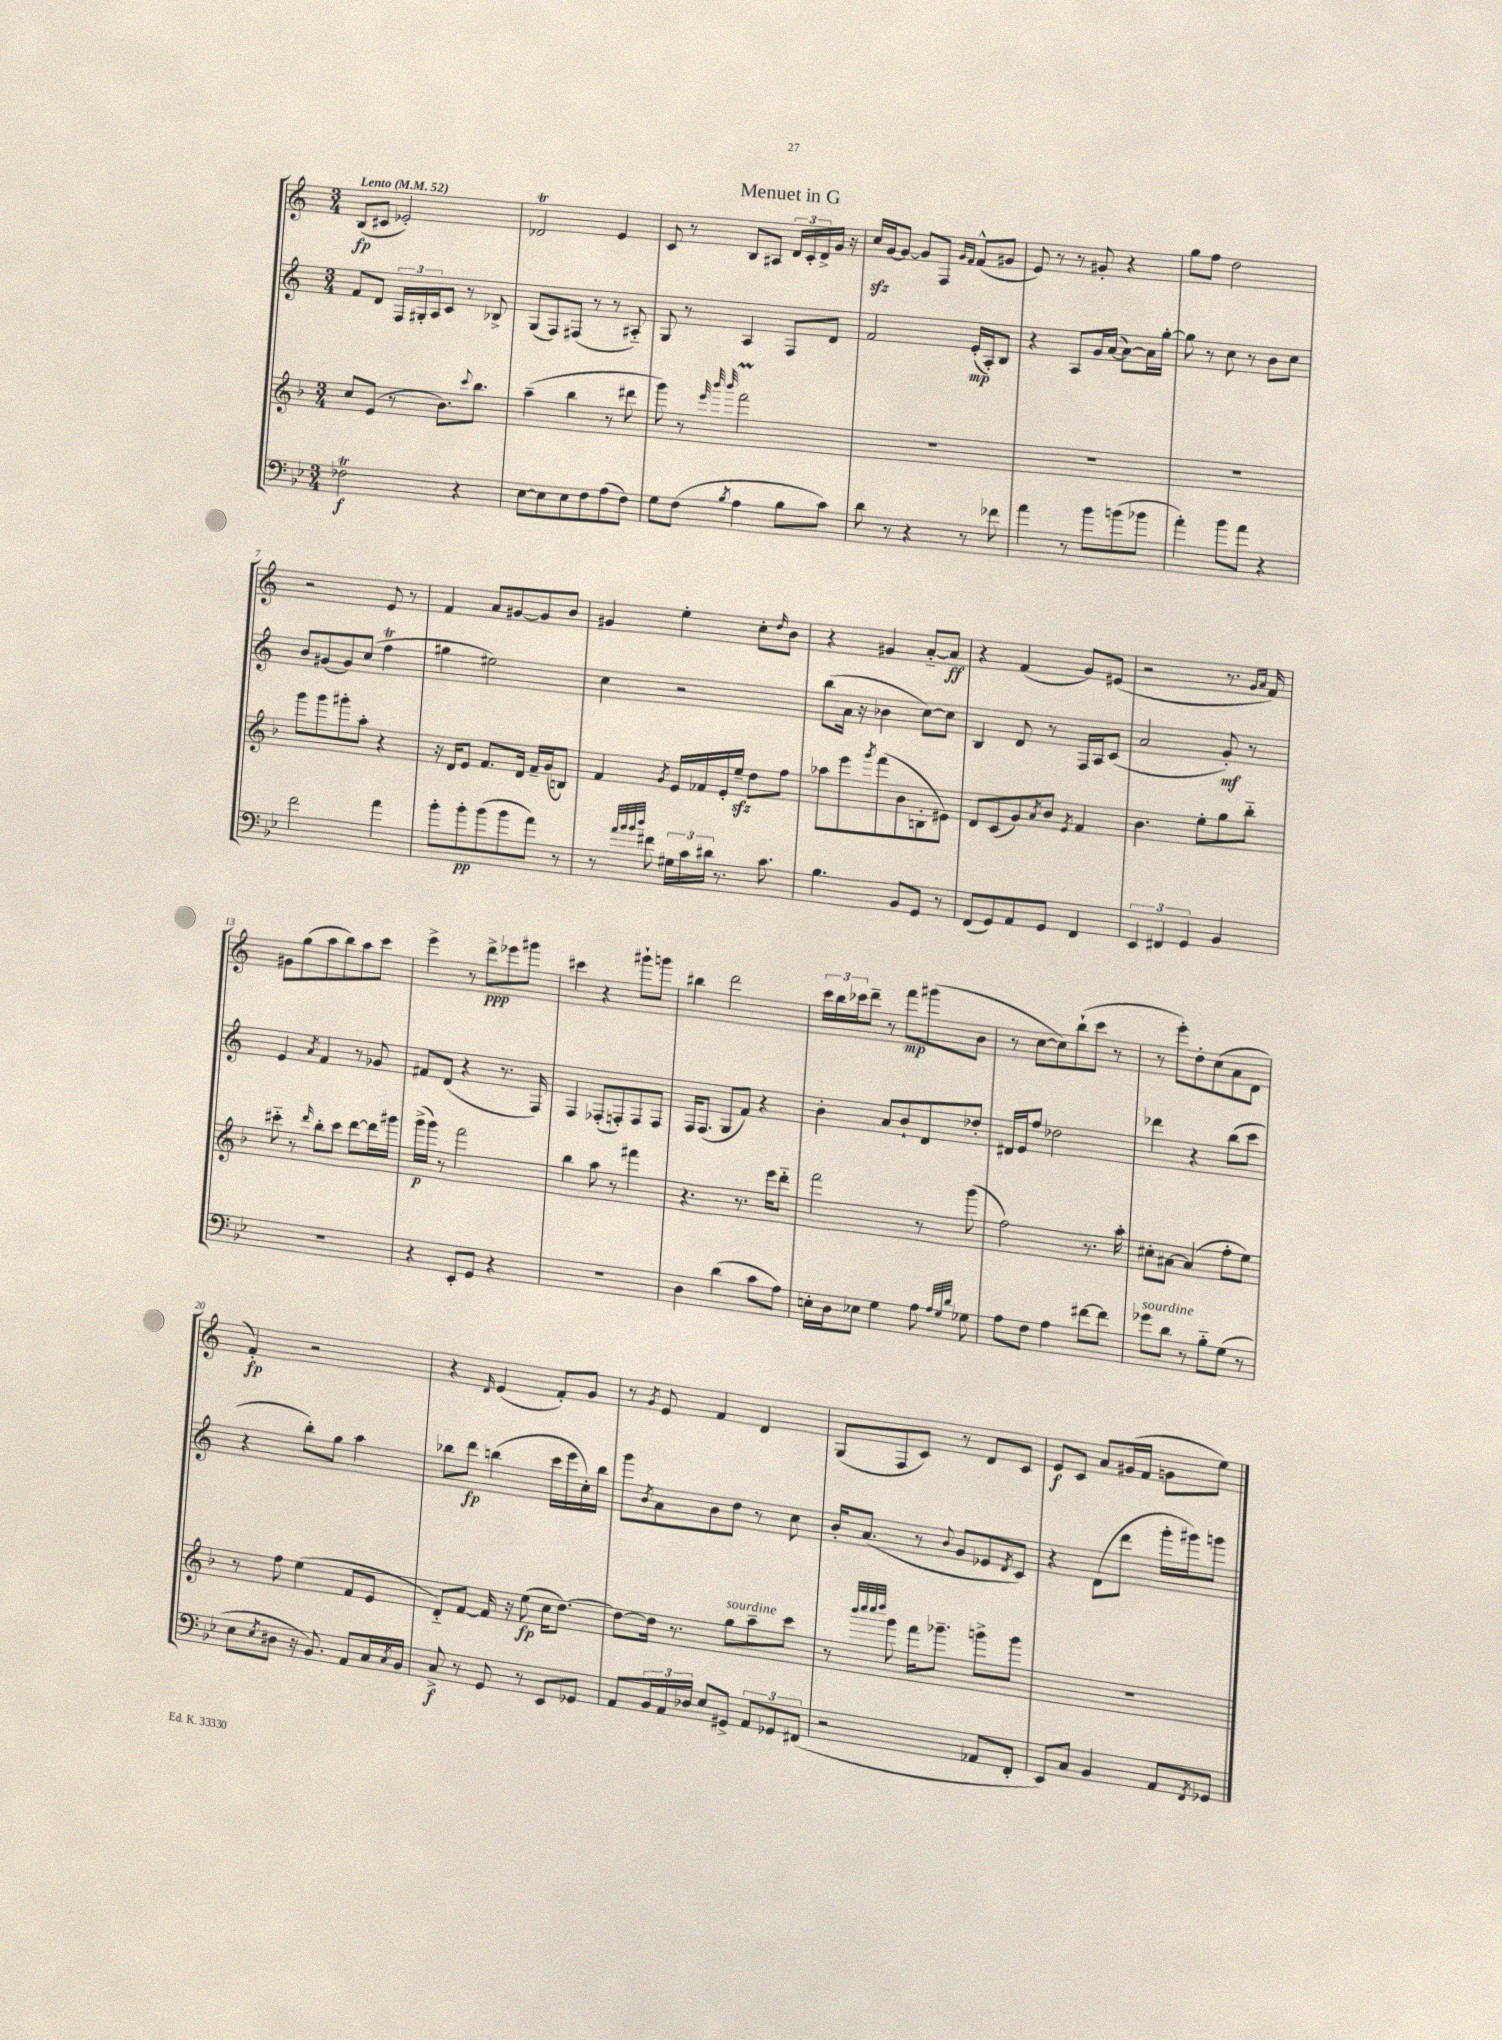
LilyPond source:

\header { title = "Menuet in G" }
<<
\new StaffGroup <<
\new Staff = "s0" {
    \clef treble \key c \major \numericTimeSignature \time 3/4 \tempo "Lento" 4 = 52
    b8\fp( cis'8 ees'2-.) |
    des'2\trill e'4 |
    c'8 r8 b8 ais8 \tuplet 3/2 { d'16 c'16-. d'16-> } g'16 r16 |
    c''16\sfz g'16~ g'8~ g'8 f8 \grace { g'16 f'16 } f'8-^( gis'8 |
    e'8) r8 r8 gis'8-. r4 |
    g''8 f''8 d''2 |
    r2 e'8 r8 |
    f'4 a'8 gis'8~ gis'8 b'8 |
    gis'4 e''4-. c''8-. \grace { d''16 } b'8 |
    r4 gis'4 a'8~-_ a'8\ff |
    r4 f'4( g'8) eis'8( |
    r2 r8. \grace { g'16 a'16 } f'16) |
    gis'8 g''8( a''8 b''8) a''8 c'''8 |
    e'''4-> r8 d'''8->\ppp ees'''8 gis'''8 |
    cis'''4 r4 gis'''8-! g'''8 |
    bis''4 d'''2 |
    \tuplet 3/2 { c'''16 b''16 ces'''16 } d'''8-- r8 f'''8\mp gis'''8( b'8 |
    r8 c''8~ c''8) b''8-!( c'''8 r8 |
    r8 e'''8-.) d''8-. c''8( a'8 d'8 |
    f'4-.\fp) r2 |
    r4 \grace { d'16 } e'4( f'8-.) g'8 |
    r8 \acciaccatura { g'8 } e'8 f'4 d'4 |
    g8( f8 c'8) r8 d'8 c'8 |
    e'8\f c'8 a'8 gis'16( f'16 g'8 e''8) \bar "|." |
}
\new Staff = "s1" {
    \clef treble \key c \major \numericTimeSignature \time 3/4
    f'8 d'8 \tuplet 3/2 { f16 gis16-. a16 } c'8 r8 bes8-> |
    g8( f8) fis8( r8 r8 ais8-_) |
    g8 r8 a4 f8 d'8 |
    f'2 e'16-.\mp( a16-.) b8 |
    r4 a8 g'16 a'16~( a'8~) a'16 g''16~-. |
    g''8 r8 c''8 r8 b'8 c''8 |
    b'8 gis'8( gis'8) c''8( f''4\trill |
    gis''4 eis''2) |
    c''4 r2 |
    b''8( a'16 r16 bes'4 c''8~) c''8 |
    b4 d'8 r8 f16 a16 c'8( |
    a'2 g'8-.\mf) r8 |
    e'4 \acciaccatura { a'8 } f'4 r8 ges'8 |
    fis'8 d'8( r4 r8. f16) |
    f4 fes8-.( f8-.) f8 f8 |
    f16 f8.( g8 f'8) r4 |
    b'4-. a'8 b'8-! d'8 des''8-. |
    dis'16 e'16 f''8 des''2 |
    des'''4 r4 b''8( c'''8 |
    r4 b''8-.) g''8 a''4 |
    bes''8 d'''8\fp b''4( c'''16 e'''16 c''16-.) b''16 |
    g'''8 \acciaccatura { b'8 } a'8 b'8 d''8 r8 c''8 |
    b'16-. a'8.( r8 \appoggiatura { b'8 } g'8 ees'8 \acciaccatura { d'8 } c'8) |
    r4 d'8( d'''8 g'''16-. gis'''16) g'''8 \bar "|." |
}
\new Staff = "s2" {
    \clef treble \key f \major \numericTimeSignature \time 3/4
    c''8 e'8( r8 bes'8.) \appoggiatura { c'''8 } bes''8. |
    a''4--( bes''4 r8 dis'''8 |
    g'''8) r8 \grace { e'''32 bes'''32 bes'''32 } f'''2\prall |
    R2. |
    R2. |
    R2. |
    g'''8 g'''8 gis'''8-. a''8-. r4 |
    r16 d'16 e'8 f'8. d'16 f'16-- g'16( b8) |
    f'4 \acciaccatura { g'8 } e'16 fes'16 e'16-. e''16--\sfz d''8 f''8 |
    aes''8 e'''8 \acciaccatura { g'''8 } f'''8( bes'8 b8-. eis'8) |
    d'8 c'8( g'8) \acciaccatura { a'8 } bes'8 \acciaccatura { e'8 } f'4 |
    bes'4. e''8-. g''8 bes''8-_ |
    cis'''8-_ r8 \grace { d'''16 } bes''8-. cis'''8 d'''8~ d'''16 gis'''16 |
    g'''16->\p( g'''16) r8 f'''2 |
    bes''4 a''8 r8 fis'''4 |
    r4. r8. e'''16 d'''8-_ |
    f'''2 r8 g'''8( |
    f''2) r8. a''16-. |
    cis''8-. ais'8~ ais'4( f''8-. e''8) |
    r8 f''8 e''4( f'8 e'8 |
    d'8-_) f'8~ f'16 r16 e''8\fp( c''16 d''8.~) |
    d''8~ d''16 r8. g''8^\markup { \italic "sourdine" } a''8-- c'''8 |
    r8 \grace { bes'''32 c''''32 c''''32 d''''32 } g'''8 f'''16 ges'''8.-- g'''8-> g'''8 |
    R2. \bar "|." |
}
\new Staff = "s3" {
    \clef bass \key bes \major \numericTimeSignature \time 3/4
    fes2\trill\f r4 |
    ees8~ ees8 ees8 f8 a8( f8) |
    g8 f8( \acciaccatura { bes8 } a4 bes8 c'8) |
    d'8 r8 r4 r8 fes'8 |
    a'4 r8 bes'8 b'8( bes'8 |
    a'4-.) bes'8 a'8 r4 |
    f'2 a'4 |
    bes'8-. bes'8-.\pp bes'8( bes'8 a'8) r8 |
    r8 \grace { a'32 bes'32 bes'32 d''32 } fis'8 \tuplet 3/2 { gis16 c'16 dis'16 } r8. c'8. |
    bes4. bes,8 g,8 r8 |
    f,8( g,8) a,8 g,8 f,4 |
    \tuplet 3/2 { ees,4 fis,4 g,4 } bes,4 |
    R2. |
    r4 ees,8-. g,8 r4 |
    R2. |
    d4 d'4( c'8 a8) |
    e16-. d16 ees8 g4 a8 \grace { a32 g32 d'32 } ges8 |
    a8 f8 a4 fis'8~ fis'8 |
    ges'8^\markup { \italic "sourdine" } d'8 r8 bes8-_ g8( r8 |
    ees8 \acciaccatura { ees8 } dis8 r16 bes,8.) a,8 c16 \acciaccatura { c8 } bes,16 |
    c8->\f r8 g,8 r8 ees,8 ges,8 |
    a,8 \tuplet 3/2 { bes,16 a,16 des16 } ees8 gis,8-> \tuplet 3/2 { a,8 ges,8 fis,8( } |
    r2 aes,8 f,8-. |
    ees,8) c8 bes,4 a,8 \acciaccatura { f,8 } ges,8 \bar "|." |
}
>>
>>
